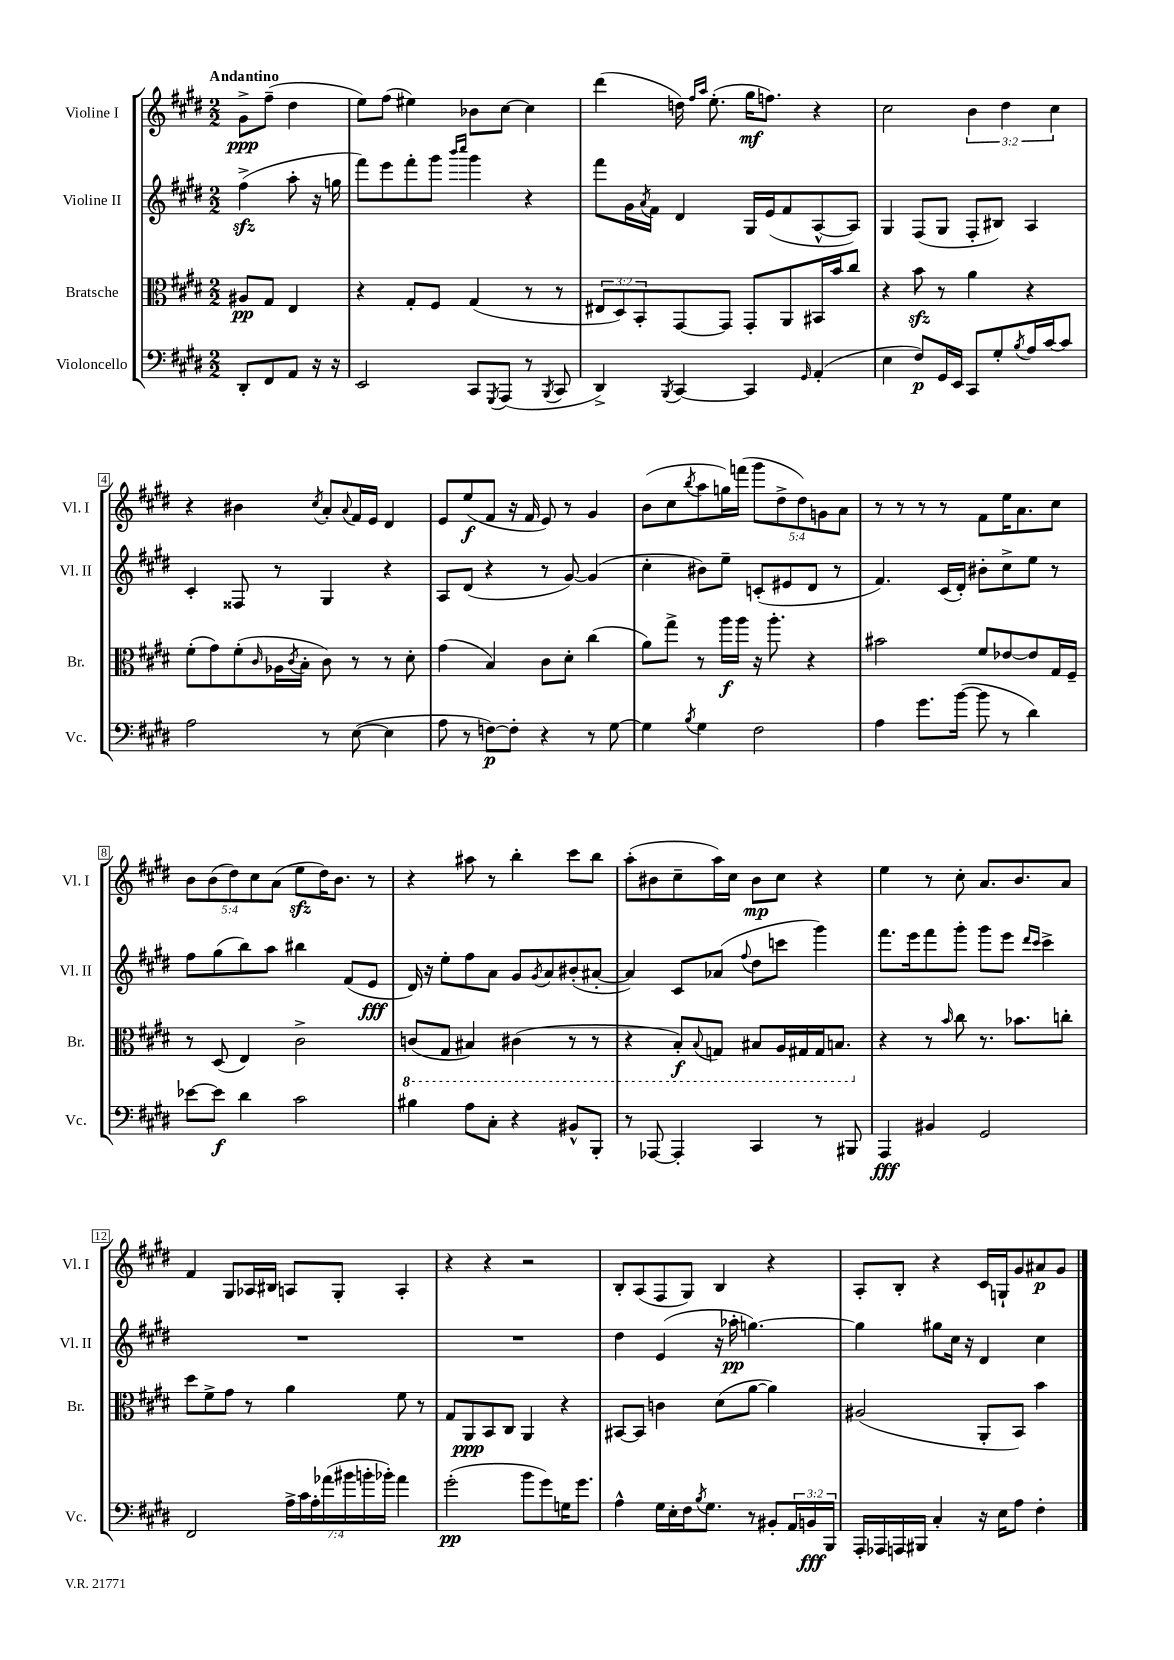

**kern	**dynam	**kern	**dynam	**kern	**dynam	**kern	**dynam
*part4	*part4	*part3	*part3	*part2	*part2	*part1	*part1
*staff4	*staff4	*staff3	*staff3	*staff2	*staff2	*staff1	*staff1
*I"Violoncello	*	*I"Bratsche	*	*I"Violine II	*	*I"Violine I	*
*I'Vc.	*	*I'Br.	*	*I'Vl. II	*	*I'Vl. I	*
*clefF4	*	*clefC3	*	*clefG2	*	*clefG2	*
*k[f#c#g#d#]	*	*k[f#c#g#d#]	*	*k[f#c#g#d#]	*	*k[f#c#g#d#]	*
*M2/2	*	*M2/2	*	*M2/2	*	*M2/2	*
=	=	=	=	=	=	=	=
!	!	!	!	!	!	!LO:TX:a:B:t=Andantino	!
8DD#'/L	.	8A#X/L	pp	(4ff#zz^\	.	8g#^\L	ppp
8FF#/	.	8G#/J	.	.	.	(8ff#~\J	.
8AA/J	.	4E/	.	8aa'\	.	4dd#\	.
16r	.	.	.	16r	.	.	.
16r	.	.	.	16ggn\	.	.	.
=1	=1	=1	=1	=1	=1	=1	=1
2EE/	.	4r	.	8fff#\L)	.	8ee\L)	.
.	.	.	.	8eee\	.	(8ff#\J	.
.	.	8G#'/L	.	8fff#'\	.	4ee#X\)	.
.	.	8F#/J	.	8ggg#\J	.	.	.
.	.	.	.	16qqbbb/LL	.	.	.
.	.	.	.	16qqcccc#/JJ	.	.	.
8CC#/L	.	(4G#/	.	4ggg#\	.	8b-X\L	.
8qGGG#/	.	.	.	.	.	.	.
(8AAA/J	.	.	.	.	.	[8cc#\J	.
8r	.	8r	.	4r	.	4cc#\]	.
8qBBB/	.	.	.	.	.	.	.
8CC#/	.	8r	.	.	.	.	.
=2	=2	=2	=2	=2	=2	=2	=2
4DD#^/)	.	12E#X/L	.	8fff#\L	.	(4ddd#\	.
.	.	12D#/)	.	.	.	.	.
.	.	.	.	16g#\L	.	.	.
.	.	12BB'/	.	.	.	.	.
.	.	.	.	8qa/	.	.	.
.	.	.	.	16f#\JJ	.	.	.
8qBBB/	.	.	.	.	.	.	.
[4CC#/	.	[8GG#/	.	4d#/	.	16ddn\)	.
.	.	.	.	.	.	16qqff#/LL	.
.	.	.	.	.	.	16qqaa/JJ	.
.	.	.	.	.	.	(8.ee'\	.
.	.	8GG#/J]	.	.	.	.	.
4CC#/]	.	8GG#'/L	.	16G#/LL	.	16gg#\KL	mf
.	.	.	.	(16e/J	.	8.ffn\J)	.
.	.	8AA/	.	8f#/	.	.	.
16qqGG#/	.	.	.	.	.	.	.
(4AA'/	.	16BB#X/L	.	[8A^^/	.	4r	.
.	.	16b/J	.	.	.	.	.
.	.	8cc#/J	.	8A/J])	.	.	.
=3	=3	=3	=3	=3	=3	=3	=3
4E\	.	4r	.	4G#/	.	2cc#\	.
8F#/L)	p	8bzz\	.	(8F#/L	.	.	.
16GG#/L	.	8r	.	8G#/J	.	.	.
16EE/JJ	.	.	.	.	.	.	.
8CC#/L	.	4a\	.	8F#'/L	.	6b\	.
8G#'/	.	.	.	8B#X/J)	.	.	.
.	.	.	.	.	.	6dd#\	.
8qB/	.	.	.	.	.	.	.
16A/L	.	4r	.	4A/	.	.	.
[16c#/J	.	.	.	.	.	.	.
.	.	.	.	.	.	6cc#\	.
8c#/J]	.	.	.	.	.	.	.
!!LO:LB:g=z
=4	=4	=4	=4	=4	=4	=4	=4
2A\	.	(8f#'\L	.	4c#'/	.	4r	.
.	.	8g#\)	.	.	.	.	.
.	.	(8f#'\	.	8F##X/	.	4b#X\	.
.	.	16qqc#/	.	.	.	.	.
.	.	16A-X\L	.	8r	.	.	.
.	.	8qc#/	.	.	.	.	.
.	.	16B'\JJ	.	.	.	.	.
.	.	.	.	.	.	8qcc#/	.
8r	.	8c#\)	.	4G#/	.	8a'/L	.
.	.	.	.	.	.	8qqa/	.
([8E\	.	8r	.	.	.	16f#/L	.
.	.	.	.	.	.	16e/JJ	.
4E\]	.	8r	.	4r	.	4d#/	.
.	.	8d#'\	.	.	.	.	.
=5	=5	=5	=5	=5	=5	=5	=5
8A\	.	(4g#\	.	8A/L	.	8e/L	.
8r	.	.	.	(8d#/J	.	(8ee/	f
[8Fn\L)	p	4B/)	.	4r	.	8f#/J	.
8F'\J]	.	.	.	.	.	16r	.
.	.	.	.	.	.	16f#/	.
4r	.	8c#\L	.	8r	.	8e/)	.
.	.	8d#'\J	.	[8g#/)	.	8r	.
8r	.	(4cc#\	.	(4g#/]	.	4g#/	.
[8G#\	.	.	.	.	.	.	.
=6	=6	=6	=6	=6	=6	=6	=6
4G#\]	.	8a\L)	.	4cc#'\	.	(8b\L	.
.	.	8gg#^\J	.	.	.	8cc#\	.
8qB/	.	.	.	.	.	8qbb/	.
4G#\	.	8r	.	8b#X\L)	.	8aa\	.
.	.	16aa\LL	f	8ee~\J	.	16ggn\L)	.
.	.	16aa\JJ	.	.	.	(16fffn\JJ	.
2F#\	.	16r	.	(8cn'/L	.	10ggg#\L	.
.	.	8.aa'\	.	.	.	.	.
.	.	.	.	.	.	10dd#^\	.
.	.	.	.	8e#X/	.	.	.
.	.	.	.	.	.	10dd#\)	.
.	.	4r	.	8d#/J	.	.	.
.	.	.	.	.	.	10gn\	.
.	.	.	.	8r	.	.	.
.	.	.	.	.	.	10a\J	.
=7	=7	=7	=7	=7	=7	=7	=7
4A\	.	2b#X\	.	4.f#/)	.	8r	.
.	.	.	.	.	.	8r	.
8.g#\L	.	.	.	.	.	8r	.
.	.	.	.	(16c#/LL	.	8r	.
([16b\Jk	.	.	.	16d#'/JJ)	.	.	.
8b\]	.	8f#/L	.	8b#X'\L	.	8f#\L	.
8r	.	[8e-X/	.	8cc#^\	.	16ee\K	.
.	.	.	.	.	.	8.a\	.
4d#\)	.	8e-/]	.	8ee\J	.	.	.
.	.	16G#/L	.	8r	.	8cc#\J	.
.	.	16F#~/JJ	.	.	.	.	.
!!LO:LB:g=z
=8	=8	=8	=8	=8	=8	=8	=8
[8e-X\L	.	8r	.	8ff#\L	.	10b\L	.
.	.	.	.	.	.	(10b\	.
8e-\J]	f	(8D#/	.	(8gg#\	.	.	.
.	.	.	.	.	.	10dd#\)	.
4d#\	.	4E/)	.	8bb\)	.	.	.
.	.	.	.	.	.	10cc#\	.
.	.	.	.	8aa\J	.	.	.
.	.	.	.	.	.	(10a\J	.
2c#\	.	2c#^\	.	4bb#X\	.	8eezz\L	.
.	.	.	.	.	.	16dd#\K)	.
.	.	.	.	.	.	8.b\J	.
.	.	.	.	(8f#/L	.	.	.
.	.	.	.	8e/J	fff	8r	.
=9	=9	=9	=9	=9	=9	=9	=9
*	*	*8ba	*	*	*	*	*
4B#X\	.	(8Cn/L	.	16d#/)	.	4r	.
.	.	.	.	16r	.	.	.
.	.	8GG#/J	.	8ee'\L	.	.	.
8A\L	.	4BB#X/)	.	8ff#\	.	8aa#X\	.
8C#'\J	.	.	.	8a\J	.	8r	.
4r	.	(4C#X\	.	8g#/L	.	4bb'\	.
.	.	.	.	8qg#/	.	.	.
.	.	.	.	8a/	.	.	.
8BB#X^^/L	.	8r	.	(8b#X'/	.	8ccc#\L	.
8BBB'/J	.	8r	.	[8a#X'/J	.	8bb\J	.
=10	=10	=10	=10	=10	=10	=10	=10
8r	.	4r	.	4a#/])	.	(8aa'\L	.
[8AAA-X/	.	.	.	.	.	8b#X\	.
4AAA-'/]	.	8BB'/L)	f	8c#/L	.	8cc#~\	.
.	.	8qqBB/	.	.	.	.	.
.	.	8GGn/J	.	(8a-X/J	.	16aa\L)	.
.	.	.	.	.	.	16cc#\JJ	.
.	.	.	.	8qqff#/	.	.	.
4CC#/	.	8BB#X/L	.	8dd#\L	.	8b#\L	mp
.	.	16AA/L	.	8cccn\J	.	8cc#\J	.
.	.	16GG#X/	.	.	.	.	.
8r	.	16GG#/J	.	4ggg#\)	.	4r	.
.	.	8.BBn/J	.	.	.	.	.
8BBB#X/	.	.	.	.	.	.	.
=11	=11	=11	=11	=11	=11	=11	=11
*	*	*X8ba	*	*	*	*	*
4AAA/	fff	4r	.	8.fff#\L	.	4ee\	.
.	.	.	.	16eee\k	.	.	.
4BB#X/	.	8r	.	8fff#\	.	8r	.
.	.	16qqb/	.	.	.	.	.
.	.	8cc#\	.	8ggg#'\J	.	8cc#'\	.
2GG#/	.	8.r	.	8ggg#\L	.	8.a/L	.
.	.	.	.	8eee\J	.	.	.
.	.	8.b-X\L	.	.	.	8.b/	.
.	.	.	.	16qqddd#/LL	.	.	.
.	.	.	.	16qqccc#/JJ	.	.	.
.	.	.	.	4ccc#^\	.	.	.
.	.	8ccn'\J	.	.	.	8a/J	.
!!LO:LB:g=z
=12	=12	=12	=12	=12	=12	=12	=12
2FF#/	.	8dd#\L	.	1r	.	4f#/	.
.	.	8f#^\	.	.	.	.	.
.	.	8g#\J	.	.	.	8G#/L	.
.	.	8r	.	.	.	16A-X/L	.
.	.	.	.	.	.	16B#X/JJ	.
28A^\LL	.	4a\	.	.	.	8An/L	.
28c#\	.	.	.	.	.	.	.
28A'\	.	.	.	.	.	.	.
(28a-X\	.	.	.	.	.	.	.
.	.	.	.	.	.	8G#'/J	.
28b#X\	.	.	.	.	.	.	.
28bn'\	.	.	.	.	.	.	.
28b-X'\JJ)	.	.	.	.	.	.	.
4a-\	.	8f#\	.	.	.	4A'/	.
.	.	8r	.	.	.	.	.
=13	=13	=13	=13	=13	=13	=13	=13
(2g#'\	pp	8G#/L	.	1r	.	4r	.
.	.	8AA/	ppp	.	.	.	.
.	.	8BB/	.	.	.	4r	.
.	.	8C#/J	.	.	.	.	.
8b\L	.	4AA/	.	.	.	2r	.
8g#\)	.	.	.	.	.	.	.
16Gn\K	.	4r	.	.	.	.	.
8.g#\J	.	.	.	.	.	.	.
=14	=14	=14	=14	=14	=14	=14	=14
4A^^\	.	[8BB#X/L	.	4dd#\	.	8B'/L	.
.	.	8BB#/J]	.	.	.	(8A/	.
16G#\LL	.	4cn\	.	(4e/	.	8F#/	.
16E'\	.	.	.	.	.	.	.
16F#\J	.	.	.	.	.	8G#/J)	.
8qB/	.	.	.	.	.	.	.
8.G#\J	.	.	.	.	.	.	.
.	.	(8d#\L	.	16r	.	4B/	.
.	.	.	.	16aa-X'\	pp	.	.
8r	.	[8a\J	.	[4.ggn\)	.	.	.
8BB#X'/L	.	4a\])	.	.	.	4r	.
24AA/L	.	.	.	.	.	.	.
24BBn/	fff	.	.	.	.	.	.
24BBB/JJ	.	.	.	.	.	.	.
=15	=15	=15	=15	=15	=15	=15	=15
16AAA'/LL	.	(2A#X/	.	4gg\]	.	8A'/L	.
16AAA-X/	.	.	.	.	.	.	.
16AAAn/	.	.	.	.	.	8B'/J	.
16BBB#X/JJ	.	.	.	.	.	.	.
4C#'/	.	.	.	8gg#X\L	.	4r	.
.	.	.	.	16cc#\Jk	.	.	.
.	.	.	.	16r	.	.	.
16r	.	8AA'/L	.	4d#/	.	16c#/LL	.
16E\KL	.	.	.	.	.	16Gn`/J	.
8A\J	.	8BB/J)	.	.	.	8g#/	.
4F#'\	.	4b\	.	4cc#\	.	8a#X/	p
.	.	.	.	.	.	8g#/J	.
==	==	==	==	==	==	==	==
*-	*-	*-	*-	*-	*-	*-	*-
